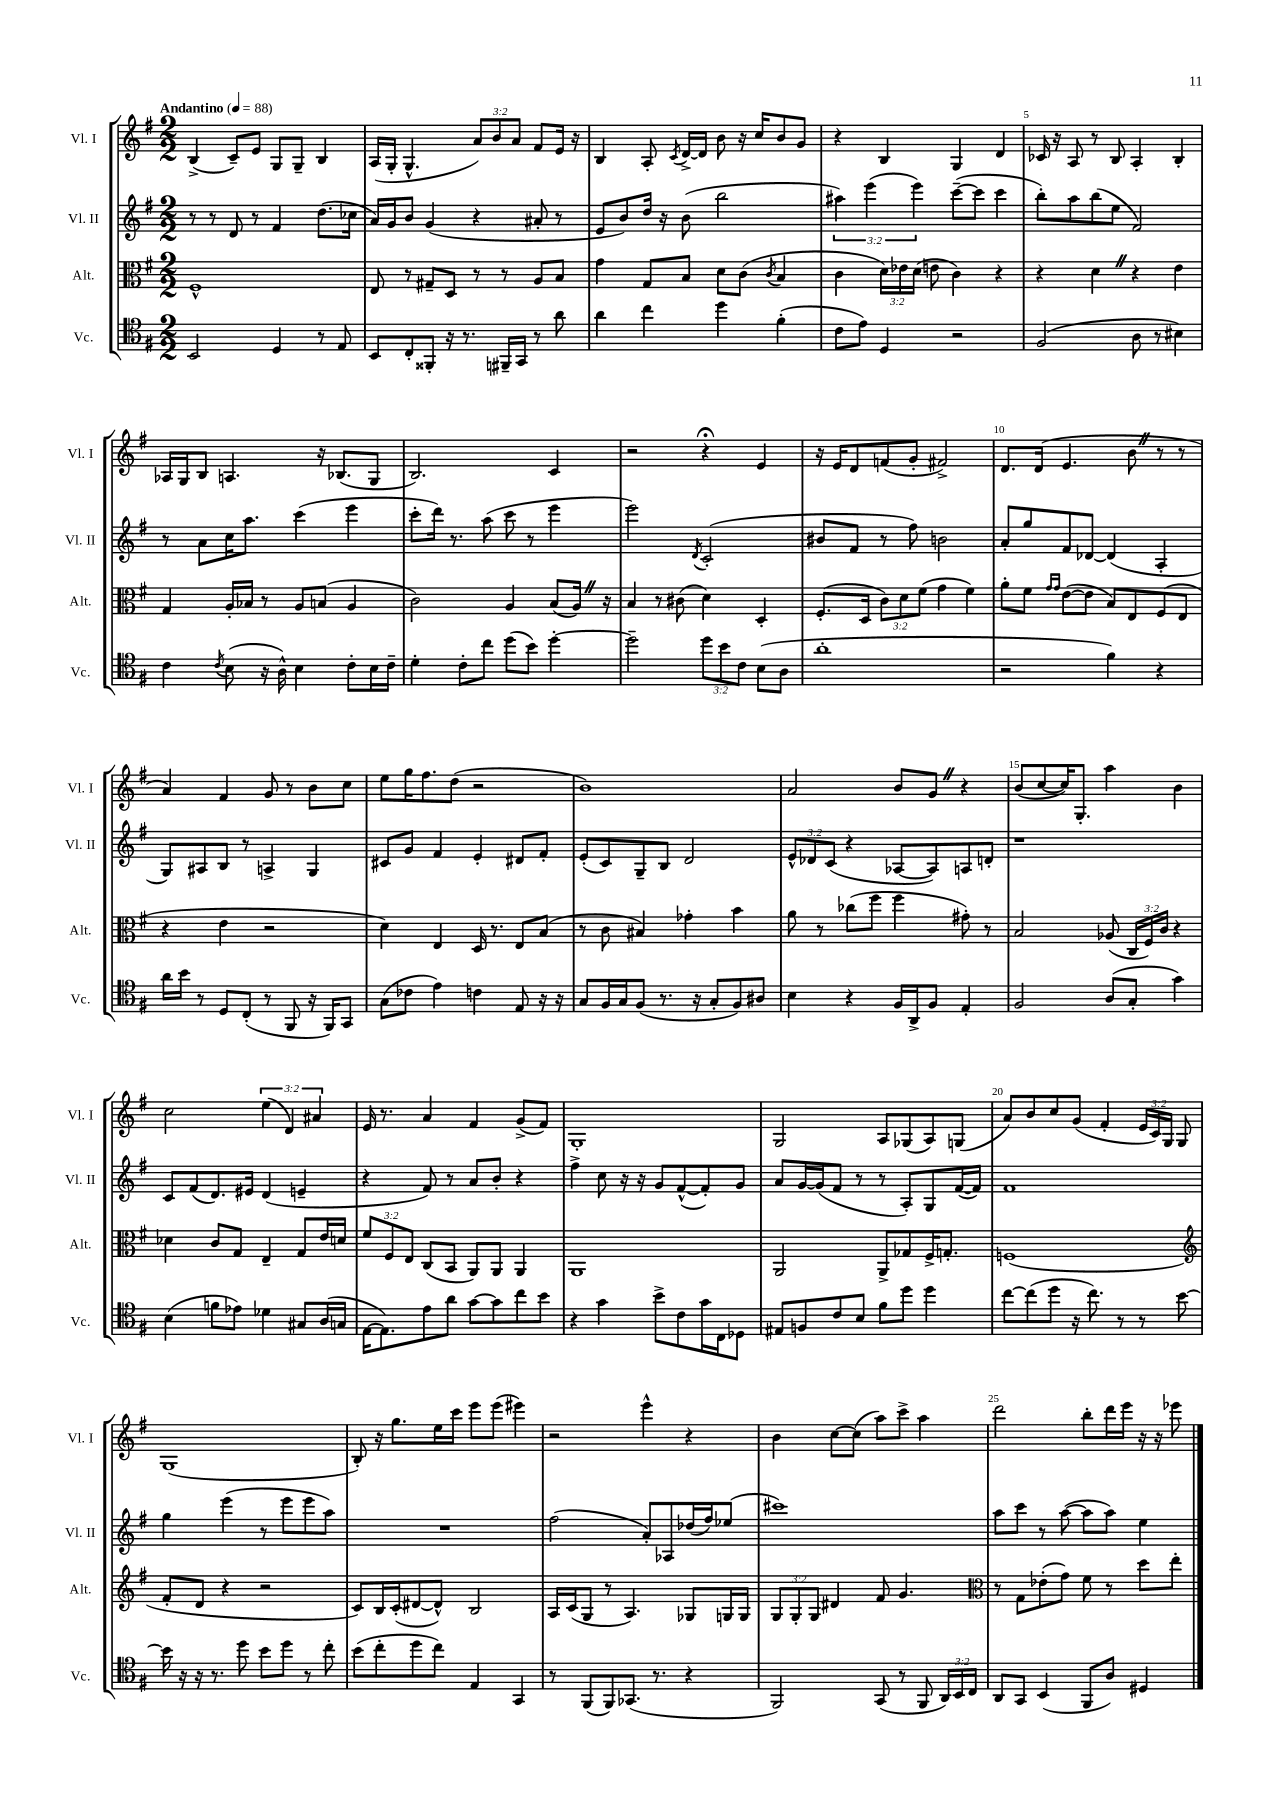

**kern	**kern	**kern	**kern
*part4	*part3	*part2	*part1
*staff4	*staff3	*staff2	*staff1
*I"Vc.	*I"Alt.	*I"Vl. II	*I"Vl. I
*I'Vc.	*I'Alt.	*I'Vl. II	*I'Vl. I
*clefC4	*clefC3	*clefG2	*clefG2
*k[f#]	*k[f#]	*k[f#]	*k[f#]
*M2/2	*M2/2	*M2/2	*M2/2
*MM88	*MM88	*MM88	*MM88
=1	=1	=1	=1
!	!	!	!LO:TX:a:B:t=Andantino
2BB/	1F#^^	8r	(4B^/
.	.	8r	.
.	.	8d/	8c~/L)
.	.	8r	8e/J
4D/	.	4f#/	8G/L
.	.	.	8G~/J
8r	.	(8.dd\L	4B/
8E/	.	.	.
.	.	16cc-X\Jk	.
=2	=2	=2	=2
8BB/L	8E/	16a/LL)	(16A/LL
.	.	16g/J	16G'/JJ
8C'/	8r	8b/J	4.G^^/
8FF##X'/J	8G#X~/L	(4g/	.
16r	8D/J	.	.
8.r	.	.	.
.	8r	4r	12a/L)
.	.	.	12b/
16FF#X~/LL	8r	.	.
.	.	.	12a/J
16GG/JJ	.	.	.
8r	8A/L	8a#X'/	8f#/L
8a\	8B/J	8r	16e/Jk
.	.	.	16r
=3	=3	=3	=3
4a\	4g\	8e/L	4B/
.	.	8b/)	.
4cc\	8G/L	16dd/Jk	8A'/
.	.	16r	.
.	.	.	8qc/
.	8B/J	(8b\	[16d^/LL
.	.	.	16d/JJ]
4dd\	8d\L	2bb\	8b\
.	(8c\J	.	16r
.	.	.	16cc/KL
.	8qc/	.	.
(4f#'\	4B/	.	8b/
.	.	.	8g/J
=4	=4	=4	=4
8c\L	4c\	6aa#X\)	4r
8e\J)	.	.	.
.	.	(6eee\	.
4D/	24d\LL)	.	4B/
.	24e-X\	.	.
.	(24d\JJ	6eee\)	.
.	8en\	.	.
2r	4c\)	([8ccc~\L	4G/
.	.	8ccc\J]	.
.	4r	4ccc\	4d/
=5	=5	=5	=5
(2F#/	4r	8bb'\L)	16c-X/
.	.	.	16r
.	.	8aa\	8A/
.	4dZ\	(8bb\	8r
.	.	8ee\J	8B/
8A\	4r	2f#/)	4A'/
8r	.	.	.
4B#X\)	4e\	.	4B'/
!!LO:LB:g=z
=6	=6	=6	=6
4c\	4G/	8r	16A-X/LL
.	.	.	16G/J
.	.	8a\L	8B/J
8qc/	.	.	.
(8B\	16A'/LL	16cc\K	4.An/
.	16B-X/JJ	8.aa\J	.
16r	8r	.	.
16A^^\)	.	.	.
4B\	8A/L	(4ccc\	.
.	(8Bn/J	.	16r
.	.	.	(8.B-X/L
8c'\L	4A/	4eee\	.
16B\L	.	.	8G/J
16c~\JJ	.	.	.
=7	=7	=7	=7
4d'\	2c\)	8ccc'\L	2.B/)
.	.	16ddd\Jk)	.
.	.	8.r	.
8c'\L	.	.	.
8cc\J	.	(8aa\	.
(8dd\L	4A/	8ccc\	.
8b\J)	.	8r	.
[4dd'\	(8B/L	4eee\	4c/
.	16AZ/Jk)	.	.
.	16r	.	.
=8	=8	=8	=8
2dd~\]	4B/	2eee\)	2r
.	8r	.	.
.	(8c#X\	.	.
.	.	8qd/	.
12dd\L	4d\)	(2c'/	4r;<
12b\	.	.	.
12c\J	.	.	.
(8B\L	4D'/	.	4e/
8A\J	.	.	.
=9	=9	=9	=9
1a'	(8.F#'/L	8b#X/L	16r
.	.	.	16e/KL
.	.	8f#/J	8d/
.	16D/Jk	.	.
.	12c\L)	8r	(8fn/
.	12d\	.	.
.	.	8ff#\)	8g'/J
.	(12f#\J	.	.
.	4g\	2bn\	2f#X^/)
.	4f#\)	.	.
=10	=10	=10	=10
2r	8a'\L	8a'/L	8.d/L
.	8f#\J	8gg/	.
.	.	.	(16d/Jk
.	16qqg/LL	.	.
.	16qqg/JJ	.	.
.	([8e\L	8f#/	4.e/
.	8e\J]	[8d-X/J	.
4f#\)	8B/L)	(4d-/]	.
.	8E/	.	8bZ\
4r	(8F#/	4A'/	8r
.	8E/J	.	8r
!!LO:LB:g=z
=11	=11	=11	=11
16a\LL	4r	8G/L)	4a/)
16b\JJ	.	.	.
8r	.	8A#X/	.
8D/L	4e\	8B/J	4f#/
(8C'/J	.	8r	.
8r	2r	4An^/	8g/
8FF#/	.	.	8r
16r	.	4G/	8b\L
16FF#/KL)	.	.	.
8GG/J	.	.	8cc\J
=12	=12	=12	=12
(8G\L	4d\)	8c#X/L	8ee\L
8c-X\J	.	8g/J	16gg\K
.	.	.	8.ff#\
4e\)	4E/	4f#/	.
.	.	.	(8dd\J
4cn\	16D/	4e'/	2r
.	8.r	.	.
8E/	8E/L	8d#X/L	.
16r	(8B/J	8f#'/J	.
16r	.	.	.
=13	=13	=13	=13
8G/L	8r	(8e'/L	1b)
16F#/L	8c\	8c/)	.
16G/J	.	.	.
(8F#/J	4B#X/)	8G~/	.
8.r	.	8B/J	.
.	4g-X'\	2d/	.
16r	.	.	.
8G'/L	.	.	.
8F#/)	4b\	.	.
8A#X/J	.	.	.
=14	=14	=14	=14
4B\	8a\	12e^^/L	2a/
.	.	12d-X/	.
.	8r	.	.
.	.	(12c/J	.
4r	(8cc-X\L	4r	.
.	8ff#\J	.	.
16F#/LL	4ff#\	[8A-X/L	8b/L
16AA^/J	.	.	.
8F#/J	.	8A-/])	8gZ/J
4E'/	8g#X'\)	8An/	4r
.	8r	8dn'/J	.
=15	=15	=15	=15
2F#/	2B/	1r	(8b/L
.	.	.	[8cc/
.	.	.	16cc/K])
.	.	.	8.G'/J
(8A/L	(8A-X/	.	4aa\
8G'/J	24C/LL	.	.
.	24F#/)	.	.
.	24c/JJ	.	.
4g\)	4r	.	4b\
!!LO:LB:g=z
=16	=16	=16	=16
(4B\	4d-X\	8c/L	2cc\
.	.	(8f#/	.
8fn\L	8c/L	8.d/)	.
8e-X\J)	8G/J	.	.
.	.	16e#X/Jk	.
4d-X\	4E~/	(4d/	(6ee\
.	.	.	6d/)
8G#X/L	8G/L	4en~/	.
.	.	.	6a#X/
(16A/L	16e/L	.	.
16Gn/JJ	16dn/JJ	.	.
=17	=17	=17	=17
[16E\KL	12f#/L	4r	16e/
8.E\])	.	.	8.r
.	12F#/	.	.
.	12E/J	.	.
8e\	(8C/L	8f#/)	4a/
8a\J	8BB/J	8r	.
[8g\L	8AA/L)	8a/L	4f#/
8g\]	8AA/J	8b'/J	.
8cc\	4AA/	4r	(8g^/L
8b\J	.	.	8f#/J)
=18	=18	=18	=18
4r	1AA	4ff#^\	1G'
4g\	.	8cc\	.
.	.	16r	.
.	.	16r	.
8b^\L	.	8g/L	.
8c\	.	([8f#^^/	.
16g\L	.	8f#'/])	.
16C\J	.	.	.
8D-X\J	.	8g/J	.
=19	=19	=19	=19
8E#X/L	2AA/	8a/L	2G/
8Fn/	.	[16g/L	.
.	.	(16g/J]	.
8c/	.	8f#/J	.
8B/J	.	8r	.
8f#\L	8AA^/L	8r	8A/L
8dd\J	8G-X/	8A'/L)	(8G-X/
4dd\	16F#^/K	8G/	8A/)
.	8.Gn'/J	.	.
.	.	([16f#/L	(8Gn/J
.	.	16f#/JJ])	.
=20	=20	=20	=20
[8cc\L	(1Fn	1f#	8a/L)
(8cc\]	.	.	8b/
8dd\J	.	.	8cc/
16r	.	.	(8g/J
8.cc\)	.	.	.
.	.	.	4f#'/
8r	.	.	.
8r	.	.	24e/LL
.	.	.	24c/)
.	.	.	24G/JJ
[8b\	.	.	8G/
!!LO:LB:g=z
=21	=21	=21	=21
*	*clefG2	*	*
16b\]	8f#'/L	4gg\	(1G
16r	.	.	.
16r	8d/J	.	.
8.r	.	.	.
.	4r	(4eee\	.
8dd\	.	.	.
8b\L	2r	8r	.
8dd\J	.	8eee\L	.
8r	.	8eee\	.
8cc'\	.	8aa\J)	.
=22	=22	=22	=22
(8b\L	8c/L)	1r	8B'/)
8cc'\	16B/L	.	16r
.	(16c'/J	.	8.gg\L
8dd\	[8d#X/	.	.
8cc\J)	8d#^^/J])	.	16ee\L
.	.	.	16ccc\JJ
4E/	2B/	.	8eee\L
.	.	.	(8eee\J
4GG/	.	.	4eee#X\)
=23	=23	=23	=23
8r	16A/LL	(2ff#\	2r
.	(16c/J	.	.
(8FF#/L	8G/J	.	.
8FF#/)	8r	.	.
(8.GG-X/J	4.A/)	.	.
.	.	8a'/L)	4eee^^\
8.r	.	.	.
.	.	8A-X/	.
4r	8G-X/L	(16dd-X/L	4r
.	.	16ff#/J)	.
.	16Gn/L	(8ee-X/J	.
.	16G/JJ	.	.
=24	=24	=24	=24
2FF#/)	12G/L	1ccc#X)	4b\
.	12G'/	.	.
.	12G/J	.	.
.	4d#X/	.	[8cc\L
.	.	.	(8cc\J]
(8GG/	8f#/	.	8aa\L)
8r	4.g/	.	8ccc^\J
8FF#/	.	.	4aa\
24AA/LL)	.	.	.
24BB/	.	.	.
24C/JJ	.	.	.
=25	=25	=25	=25
*	*clefC3	*	*
8AA/L	8r	8aa\L	2ddd\
8GG/J	8G\L	8ccc\J	.
(4BB/	(8e-X'\	8r	.
.	8g\J)	([8aa\	.
8FF#/L	8f#\	8aa\L]	8bb'\L
8A/J)	8r	8aa\J)	16ddd\L
.	.	.	16eee\JJ
4D#X/	8dd\L	4ee\	16r
.	.	.	16r
.	8ee'\J	.	8eee-X\
==	==	==	==
*-	*-	*-	*-
